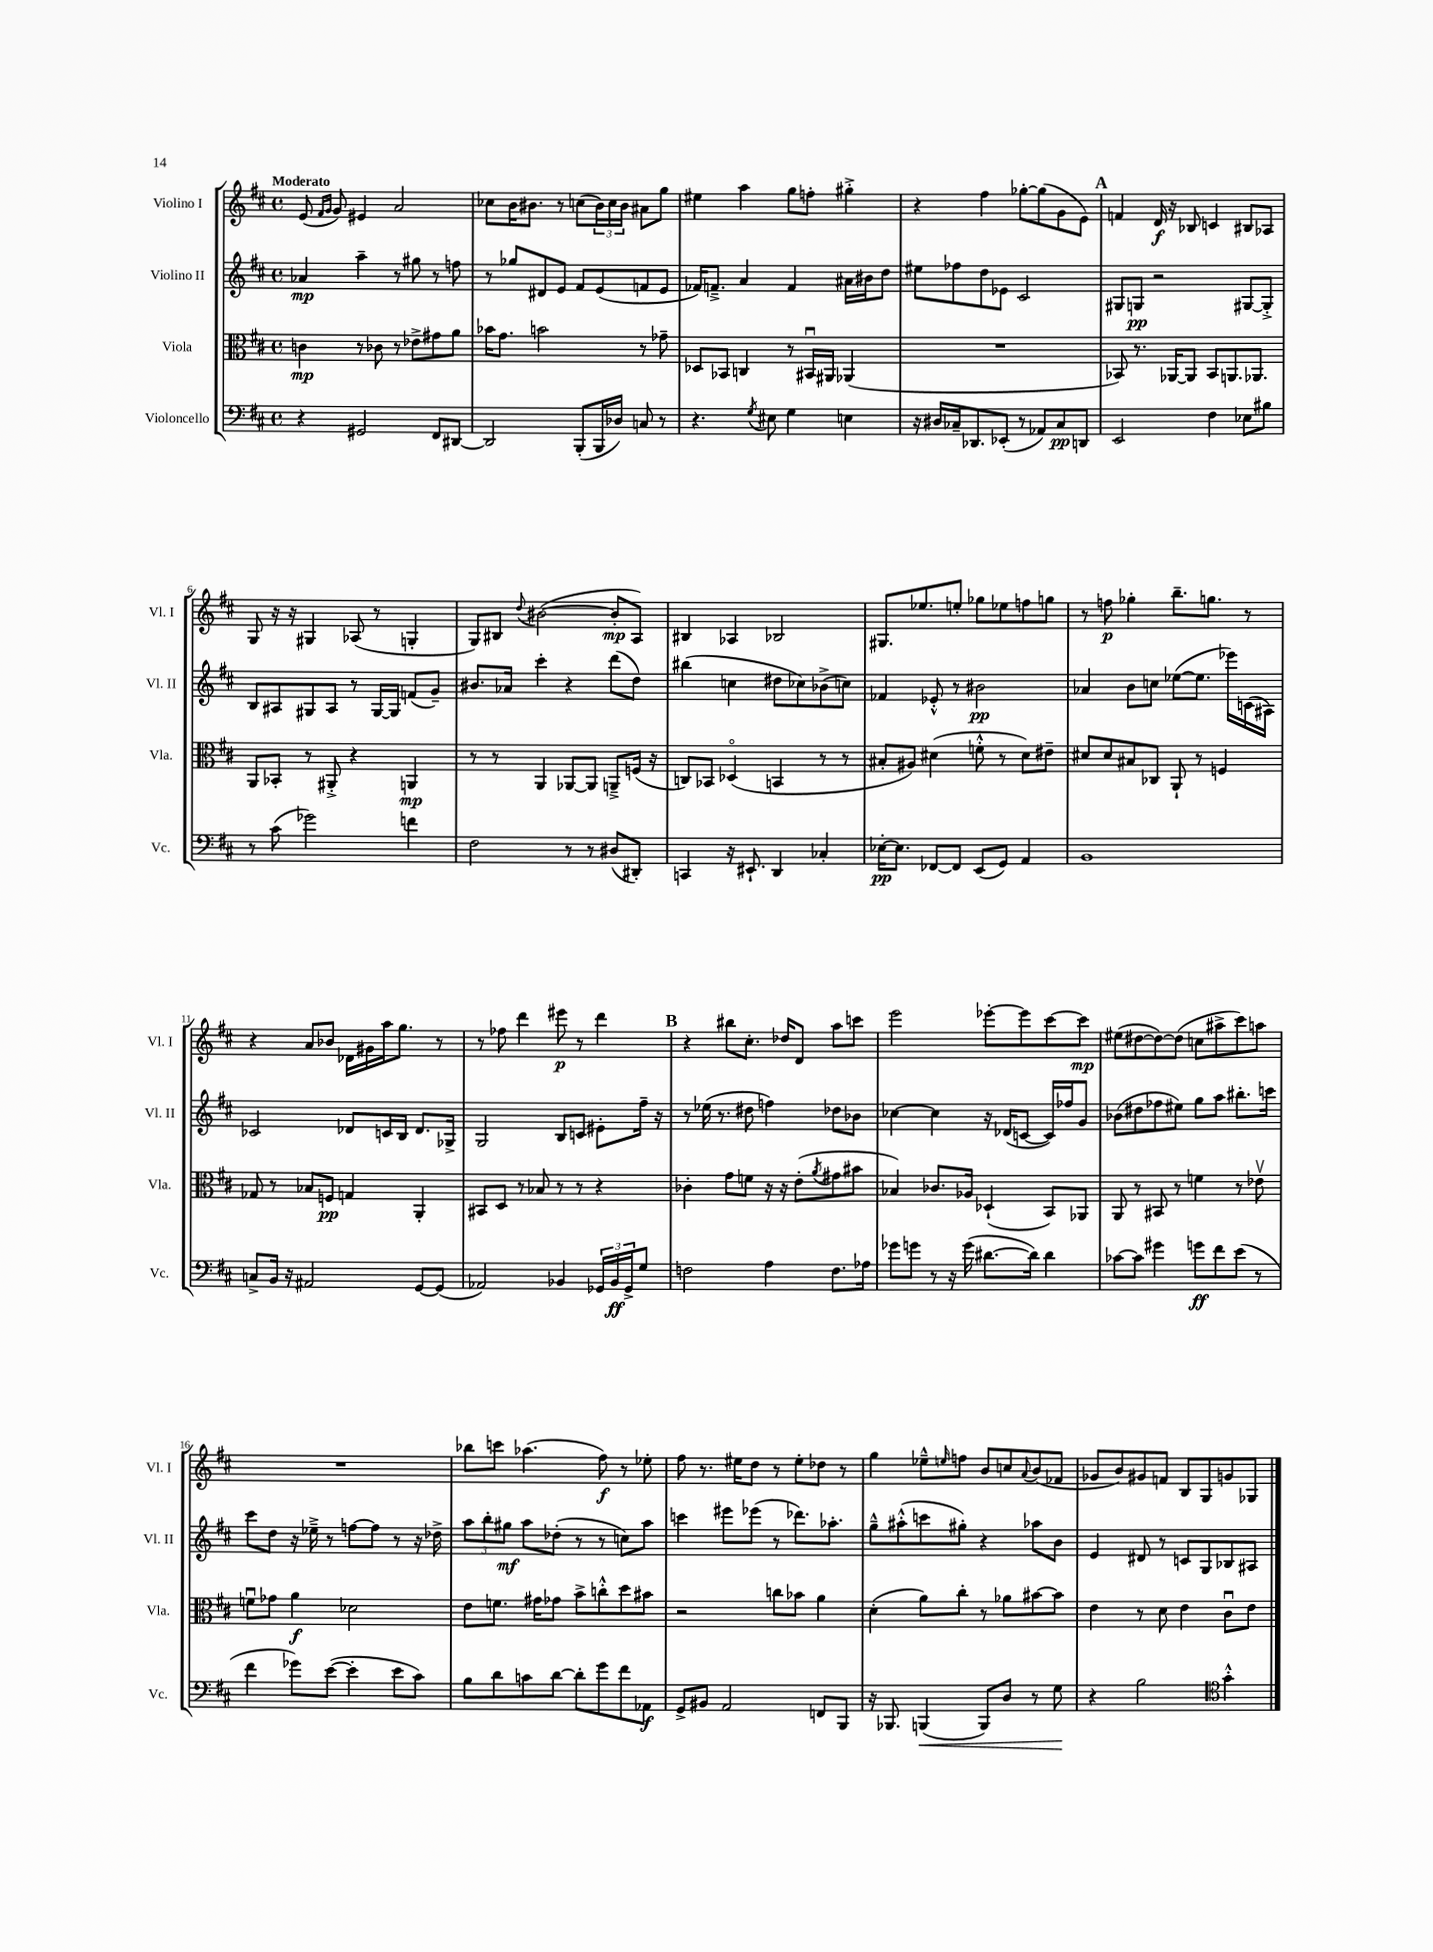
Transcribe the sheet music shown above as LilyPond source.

<<
\new StaffGroup <<
\new Staff = "s0" \with { instrumentName = "Violino I" shortInstrumentName = "Vl. I" } {
    \clef treble \key d \major \defaultTimeSignature \time 4/4 \tempo "Moderato"
    e'8( \grace { fis'16 g'16 } g'8) eis'4 a'2 |
    ces''8 b'16 bis'8. r8 c''8( \tuplet 3/2 { bis'16) c''16 bis'16 } ais'8 g''8 |
    eis''4 a''4 g''8 f''8-. gis''4-.-> |
    r4 fis''4 ges''8~-. ges''8( g'8 e'8) |
    \mark \markup { \bold "A" } f'4 d'16\f r16 bes8 c'4 bis8 aes8 |
    g8 r16 r16 gis4 aes8( r8 g4-. |
    g8) bis8 \appoggiatura { d''8 } bis'2~( bis'8-.\mp a8) |
    bis4 aes4 bes2 |
    gis8. ees''8. e''8-. ges''8 ees''8 f''8 g''8 |
    r8 f''8\p ges''4-. b''8.-- g''8. r8 |
    r4 a'8 bes'8 des'16 gis'16 a''16 g''8. r8 |
    r8 fes''8 d'''4 eis'''8\p r8 d'''4 |
    \mark \markup { \bold "B" } r4 bis''8 cis''8.-. des''16 d'8 a''8 c'''8 |
    e'''2 ees'''8~-. ees'''8 cis'''8~ cis'''8\mp |
    eis''8( dis''8~ dis''8~) dis''8( c''8 ais''8-> cis'''8) a''8 |
    R1 |
    bes''8 c'''8 aes''4.( fis''8\f) r8 ees''8-. |
    fis''8 r8. eis''16 d''8 r8 eis''8-. des''8 r8 |
    g''4 ees''8---^ \grace { e''16 } f''8 b'8 c''8 \appoggiatura { a'8 } b'8( fes'8 |
    ges'8 b'8) gis'8 f'8 b8 g8 g'8 ges8 \bar "|." |
}
\new Staff = "s1" \with { instrumentName = "Violino II" shortInstrumentName = "Vl. II" } {
    \clef treble \key d \major \defaultTimeSignature \time 4/4
    aes'4\mp a''4-- r8 gis''8 r8 f''8 |
    r8 ges''8 dis'8 e'8 fis'8 e'8( f'8 e'8 |
    fes'16) f'8.---> a'4 f'4 ais'16 bis'16 d''8 |
    eis''8 fes''8 d''8 ees'8 cis'2 |
    \mark \markup { \bold "A" } gis8 g8\pp r2 gis8~ gis8-.-> |
    b8 ais8 gis8 ais8 r8 gis16~ gis16 f'8( g'8--) |
    bis'8. aes'16 cis'''4-. r4 d'''8( d''8) |
    bis''4( c''4 dis''8 ces''8) bes'8->( c''8) |
    fes'4 ees'8-.-^ r8 bis'2\pp |
    aes'4 b'8 c''8 ees''8~( ees''8. ees'''16) c'16( ais16) |
    ces'2 des'8 c'16 b16 des'8. ges16-> |
    g2 b8 c'8 eis'8-. fis''16-- r16 |
    \mark \markup { \bold "B" } r8 ees''16( r8. dis''8 f''4) des''8 bes'8 |
    ces''4~ ces''4 r16 des'16( c'8~ c'16) fes''16 g'8 |
    bes'8( dis''8 fes''8 eis''8) g''8 a''8 bis''8.-. c'''16 |
    cis'''8 d''8 r16 ees''16---> r8 f''8~ f''8 r8 r16 des''16-> |
    \tuplet 3/2 { a''8 b''8-. gis''8\mf } a''8 des''8-.( r8 r8 c''8) a''8 |
    c'''4 eis'''8 ees'''8( r8 des'''8.) aes''8.-. |
    g''8---^ ais''8-.-^( c'''8 gis''8-.) r4 aes''8 b'8 |
    e'4 dis'8 r8 c'8 g8 bes8 ais8 \bar "|." |
}
\new Staff = "s2" \with { instrumentName = "Viola" shortInstrumentName = "Vla." } {
    \clef alto \key d \major \defaultTimeSignature \time 4/4
    c'4\mp r8 ces'8 r8 ees'8-> gis'8 a'8 |
    bes'16 g'8. b'2 r8 ges'8-- |
    des8 bes,8 c4 r8 bis,16\downbow ais,16 aes,4( |
    R1 |
    \mark \markup { \bold "A" } bes,8) r8. aes,16~ aes,8 bes,8 a,8. aes,8. |
    a,8 bes,8-. r8 ais,8-.-> r4 a,4\mp |
    r8 r8 a,4 aes,8~ aes,8 a,8---> f16( r16 |
    c8) bes,8 des4\flageolet( b,4 r8 r8 |
    bis8-. ais8) dis'4( f'8-.-^ r8 dis'8) eis'8-- |
    dis'8 dis'8 bis8 ces8 a,8-! r8 f4 |
    ges8 r8 bes8 f8\pp g4 a,4-. |
    bis,8 d8 r8 bes8 r8 r8 r4 |
    \mark \markup { \bold "B" } ces'4-. g'8 f'8 r16 r16 e'8-.( \acciaccatura { a'8 } gis'8 bis'8 |
    bes4) ces'8. aes16 des4-!( b,8) aes,8 |
    a,8 r8 bis,8 r8 f'4 r8 ees'8\upbow |
    f'8\downbow ges'8 a'4\f des'2 |
    e'8 f'8. gis'16 ges'8 b'8-> c''8-.-^ d''8 bis'8 |
    r2 c''8 bes'8 a'4 |
    d'4-.( a'8) cis''8-. r8 aes'8 bis'8~ bis'8 |
    e'4 r8 d'8 e'4 cis'8\downbow e'8 \bar "|." |
}
\new Staff = "s3" \with { instrumentName = "Violoncello" shortInstrumentName = "Vc." } {
    \clef bass \key d \major \defaultTimeSignature \time 4/4
    r4 gis,2 fis,8 dis,8~ |
    dis,2 b,,8-.( b,,16 des16) c8 r8 |
    r4. \acciaccatura { g8 } eis8 g4 e4 |
    r16 dis16 ces16-- des,8. ees,8-.( r8 aes,8) ces8\pp d,8 |
    \mark \markup { \bold "A" } e,2 fis4 ees8 bis8 |
    r8 cis'8( ges'2) f'4 |
    fis2 r8 r8 dis8( dis,8-.) |
    c,4 r16 eis,8.-! d,4 ces4-. |
    ees16~-.\pp ees8. fes,8~ fes,8 e,8( g,8) a,4 |
    b,1 |
    c8-> b,16 r16 ais,2 g,8~ g,8( |
    aes,2) bes,4 \tuplet 3/2 { ges,16 bes,16\ff ges,16-> } g8 |
    \mark \markup { \bold "B" } f2 a4 f8. aes16 |
    ges'8 g'8 r8 r16 g'16( dis'8.~ dis'16) dis'4 |
    ces'8~ ces'8 gis'4 g'8\ff fis'8 e'8( r8 |
    fis'4 ges'8) e'8~( e'4-. e'8 cis'8) |
    b8 d'8 c'8 d'8~ d'8-. g'8 fis'8 aes,8\f |
    g,8-> bis,8 a,2 f,8 b,,8 |
    r16 bes,,8. b,,4\<( b,,8) d8 r8 g8\! |
    r4 b2 \clef tenor g'4-.-^ \bar "|." |
}
>>
>>
